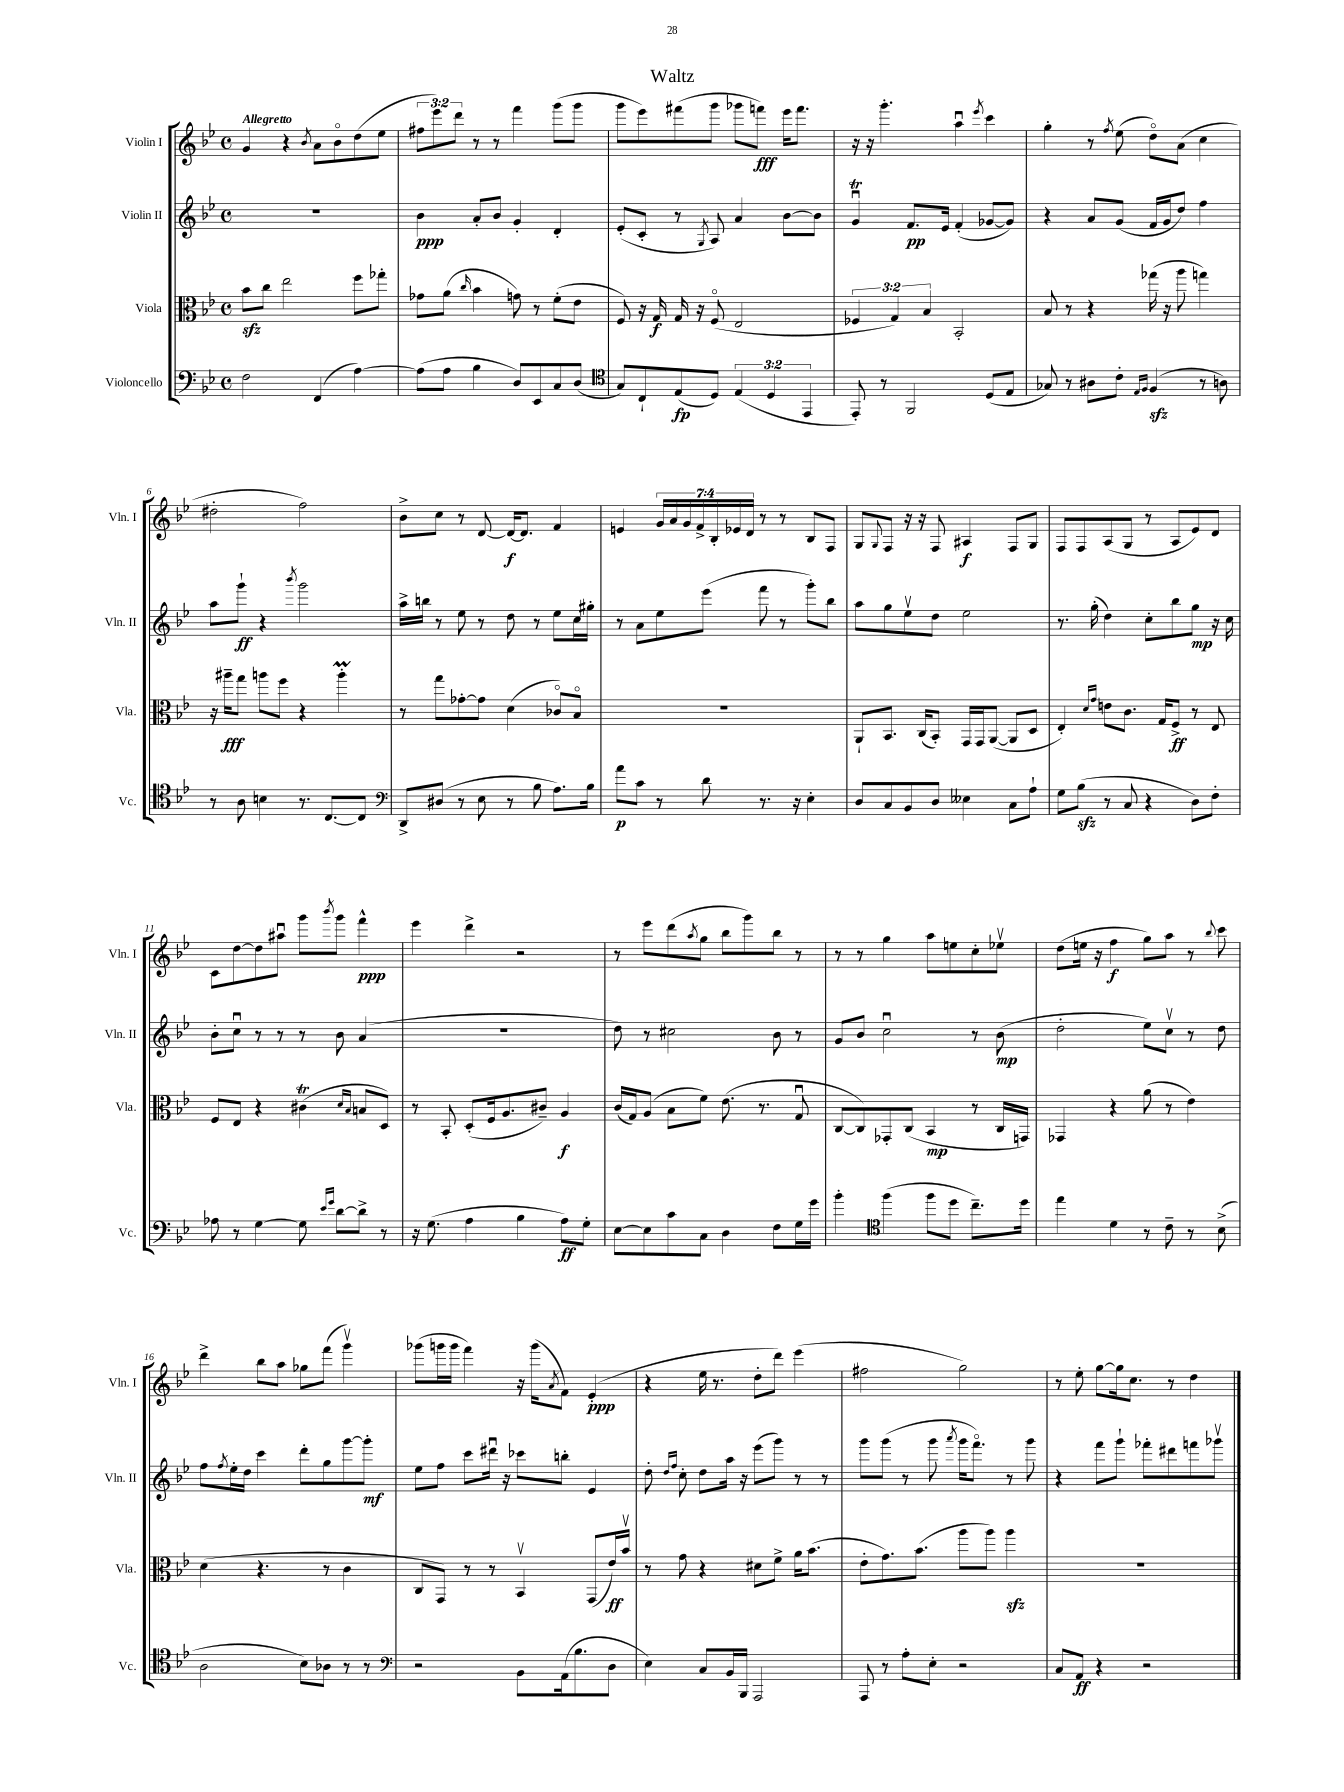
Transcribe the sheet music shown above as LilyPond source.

\header { title = "Waltz" }
<<
\new StaffGroup <<
\new Staff = "s0" \with { instrumentName = "Violin I" shortInstrumentName = "Vln. I" } {
    \clef treble \key bes \major \defaultTimeSignature \time 4/4 \override Staff.TupletNumber.text = #tuplet-number::calc-fraction-text \tempo "Allegretto"
    g'4 r4 \acciaccatura { bes'8 } a'8 bes'8\flageolet d''8( ees''8 |
    \tuplet 3/2 { fis''8 ees'''8) d'''8 } r8 r8 f'''4 g'''8( g'''8 |
    g'''8 ees'''8) fis'''8( g'''8 ges'''8 f'''8\fff) ees'''16 f'''8. |
    r16 r16 g'''4.-. a''4\downbow \acciaccatura { ees'''8 } c'''4 |
    g''4-. r8 \acciaccatura { f''8 } ees''8( d''8\flageolet) a'8( c''4 |
    dis''2-. f''2) |
    bes'8-> c''8 r8 d'8~ d'16~\f d'8. f'4 |
    e'4 \tuplet 7/4 { g'16 a'16 g'16 f'16-> bes16-. ees'16 d'16 } r8 r8 bes8 f8 |
    g8 \appoggiatura { g8 } f8 r16 r16 f8 ais4\f f8 g8 |
    f8 f8 a8( g8 r8 a8 ees'8) d'8 |
    c'8 d''8~ d''8 ais''8\downbow g'''8 \acciaccatura { bes'''8 } g'''8 f'''4-^\ppp |
    ees'''4 d'''4-> r2 |
    r8 ees'''8 d'''8( \acciaccatura { a''8 } g''8 bes''8 g'''8) bes''8 r8 |
    r8 r8 g''4 a''8 e''8 c''8-. ees''8\upbow |
    d''8( e''16 r16 f''4\f g''8) a''8 r8 \appoggiatura { bes''8 } c'''8 |
    d'''4-> bes''8 a''8 ges''8 f'''8( g'''4\upbow) |
    ges'''8( g'''16 g'''16 f'''4) r16 g'''16( \acciaccatura { a'8 } f'8) ees'4-.\ppp( |
    r4 ees''16 r8. d''8-. d'''8) ees'''4( |
    fis''2 g''2) |
    r8 ees''8-. g''8~ g''16 c''8. r8 d''4 \bar "|." |
}
\new Staff = "s1" \with { instrumentName = "Violin II" shortInstrumentName = "Vln. II" } {
    \clef treble \key bes \major \defaultTimeSignature \time 4/4
    R1 |
    bes'4\ppp a'8-. bes'8 g'4-. d'4-. |
    ees'8-.( c'8-. r8 \acciaccatura { g8 } a8) a'4 bes'8~ bes'8 |
    g'4\downbow\trill f'8.\pp ees'16 f'4-.( ges'8~ ges'8) |
    r4 a'8 g'8( f'16 g'16 d''8) f''4 |
    a''8 g'''8-!\ff r4 \acciaccatura { bes'''8 } g'''2 |
    a''16-> b''16 r8 ees''8 r8 d''8 r8 ees''8 c''16 gis''16-. |
    r8 a'8 ees''8 ees'''8( f'''8 r8 g'''8-.) bes''8 |
    a''8 g''8 ees''8\upbow d''8 ees''2 |
    r8. g''16-.( d''4) c''8-. bes''8 g''8\mp r16 c''16 |
    bes'8-. c''8\downbow r8 r8 r8 bes'8 a'4( |
    R1 |
    d''8) r8 cis''2 bes'8 r8 |
    g'8 bes'8 c''2\downbow r8 bes'8\mp( |
    d''2-. ees''8) c''8\upbow r8 d''8 |
    f''8 \acciaccatura { f''8 } ees''16-. d''16 c'''4 d'''8-. g''8 g'''8~ g'''8-.\mf |
    ees''8 f''8 c'''8 dis'''16\downbow r16 ces'''8 b''8-. ees'4 |
    d''8-. \grace { d''16 f''16 } c''8-. d''8 a''16 r16 ees'''8( g'''8) r8 r8 |
    g'''8 g'''8( r8 g'''8 \acciaccatura { a'''8 } g'''16 f'''8.\flageolet) r8 g'''8 |
    r4 f'''8 g'''8-! fes'''8-. dis'''8 f'''8 ges'''8\upbow \bar "|." |
}
\new Staff = "s2" \with { instrumentName = "Viola" shortInstrumentName = "Vla." } {
    \clef alto \key bes \major \defaultTimeSignature \time 4/4 \override Staff.TupletNumber.text = #tuplet-number::calc-fraction-text
    bes'8\sfz c''8 ees''2 f''8 ges''8-. |
    ges'8 a'8( \grace { c''16 } bes'4 g'8) r8 f'8-.( ees'8 |
    f8) r16 g16\f g16 r16 f8\flageolet( ees2 |
    \tuplet 3/2 { fes4 g4) bes4 } bes,2-. |
    bes8 r8 r4 ges''16( r16 a''8 g''4) |
    r16 ais''16--\fff g''8 a''8 f''8 r4 a''4-.\prall |
    r8 g''8 ges'8~-. ges'8 d'4( ces'8\flageolet) bes8\flageolet |
    R1 |
    a,8-! bes,8. c16( bes,8-.) g,16 g,16 a,8~( a,8 d8 |
    ees4-.) \grace { d'16 g'16 } e'8 c'8. g16 f8->\ff r8 ees8 |
    f8 ees8 r4 cis'4\trill( \grace { d'16 bes16 } b8 d8) |
    r8 bes,8-. d8-.( f16 a8. cis'8--) a4\f |
    c'16( g16) a8( bes8 f'8) ees'8.( r8. g8\downbow |
    c8~ c8) ges,8-. c8( bes,4\mp r8 c16 g,16) |
    ges,4 r4 a'8( r8 ees'4) |
    d'4( r4. r8 c'4 |
    c8 g,8) r8 r8 bes,4\upbow g,8( ees'16\ff) bes'16\upbow |
    r8 g'8 r4 dis'8 f'8-> a'16 bes'8.( |
    ees'8-. g'8.) bes'8.( a''8 a''8) a''4\sfz |
    R1 \bar "|." |
}
\new Staff = "s3" \with { instrumentName = "Violoncello" shortInstrumentName = "Vc." } {
    \clef bass \key bes \major \defaultTimeSignature \time 4/4 \override Staff.TupletNumber.text = #tuplet-number::calc-fraction-text
    f2 f,4( a4~) |
    a8( a8 bes4 d8) ees,8 c8 d8( |
    \clef tenor g8) c8-! ees8\fp( d8) \tuplet 3/2 { ees4( d4 ees,4 } |
    ees,8-.) r8 f,2 d8( ees8 |
    ges8) r8 ais8 c'8-. \grace { ees16 f16 } f4\sfz( r8 a8) |
    r8 a8 b4 r8. c8.~ c8 |
    \clef bass d,8-> dis8( r8 ees8 r8 bes8 a8.) bes16 |
    a'8\p c'8 r8 d'8 r8. r16 ees4-. |
    d8 c8 bes,8 d8 eeses4 c8 a8-! |
    g8 bes8\sfz( r8 c8 r4 d8) f8-. |
    aes8 r8 g4~ g8 \grace { ees'16 g'16 } d'8~ d'8-> r8 |
    r16 g8.( a4 bes4 a8\ff) g8-. |
    ees8~ ees8 c'8 c8 d4 f8 g16 g'16 |
    bes'4-. \clef tenor f''4( f''8 d''8 c''8.--) d''16 |
    ees''4 d'4 r8 c'8-- r8 bes8->( |
    a2 bes8) aes8 r8 r8 |
    \clef bass r2 bes,8 a,16( bes8. d8 |
    ees4) c8 bes,16 bes,,16 a,,2 |
    a,,8 r8 a8-. ees8-. r2 |
    c8 a,8\ff r4 r2 \bar "|." |
}
>>
>>
